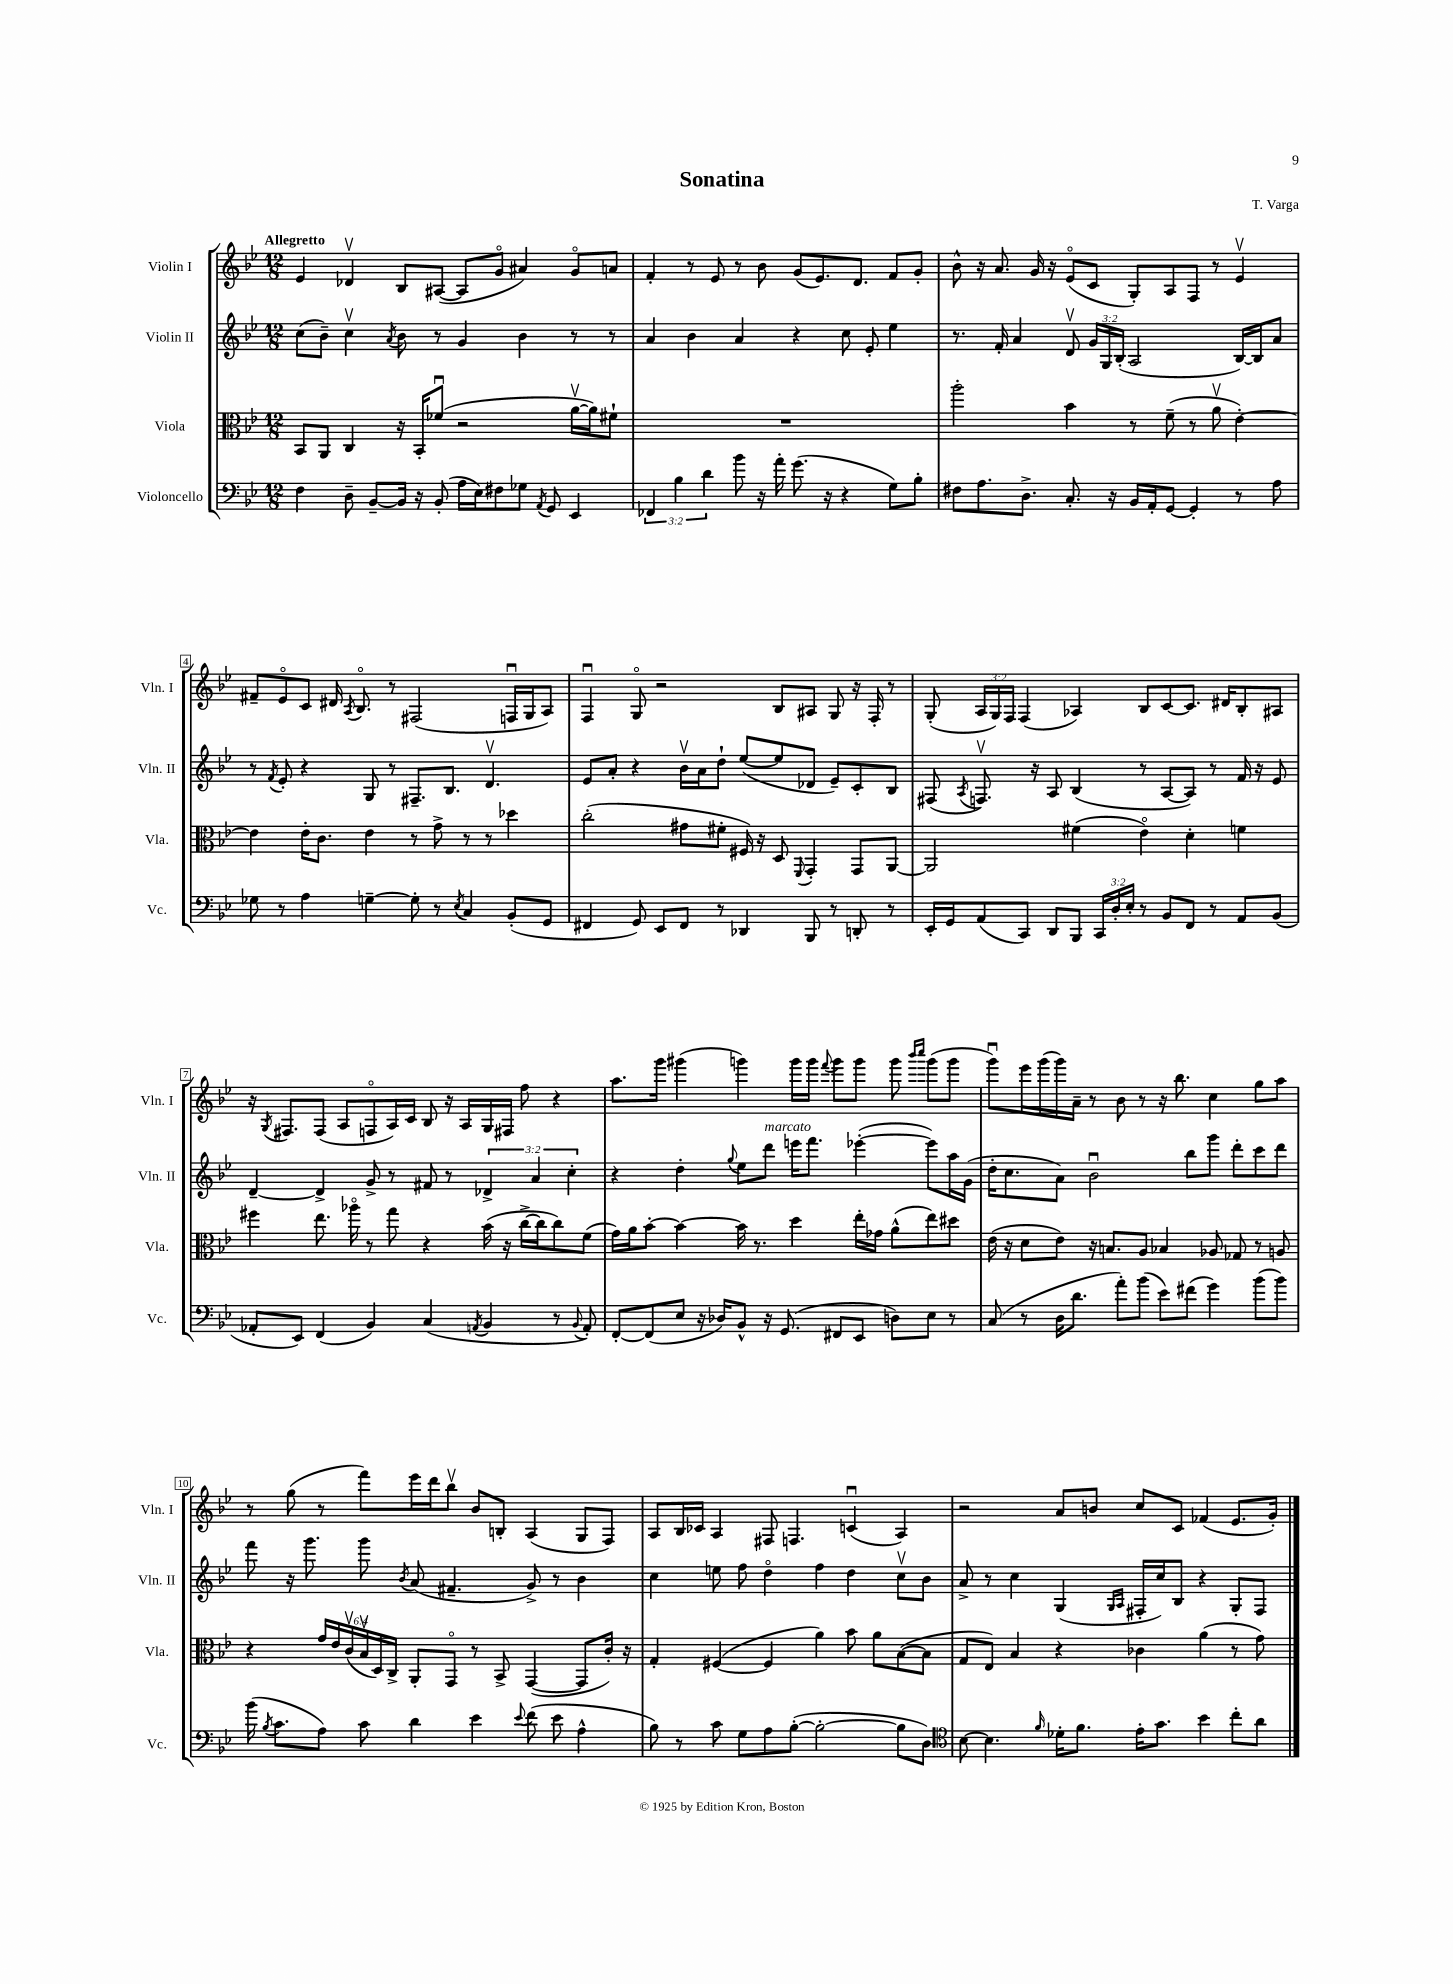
\header { title = "Sonatina" composer = "T. Varga" }
<<
\new StaffGroup <<
\new Staff = "s0" \with { instrumentName = "Violin I" shortInstrumentName = "Vln. I" } {
    \clef treble \key bes \major \numericTimeSignature \time 12/8 \override Staff.TupletNumber.text = #tuplet-number::calc-fraction-text \tempo "Allegretto"
    \autoBeamOff ees'4 des'4\upbow bes8[ ais8]~( ais8[ g'8]\flageolet ais'4) g'8[\flageolet a'8] |
    f'4-. r8 ees'8 r8 bes'8 g'8[( ees'8.) d'8.] f'8[ g'8]-. |
    bes'8-^ r16 a'8. g'16 r16 ees'8[\flageolet( c'8] g8[-.) a8 f8] r8 ees'4\upbow |
    fis'8[-- ees'8\flageolet c'8] dis'16 \acciaccatura { a8 } bes8.\flageolet r8 fis2( f16[\downbow g16 a8]) |
    f4\downbow g8\flageolet r2 bes8[ ais8] g8 r16 f16-. r8 |
    g8-.( \tuplet 3/2 { a16[ g16) f16] } f4( aes4) bes8[ c'8~ c'8.] dis'16[ bes8-. ais8] |
    r16 \acciaccatura { g8 } fis8.[ fis8]( a8[ f8\flageolet a16) c'16] bes8 r16 a16[ g16 fis16] f''8 r4 |
    a''8.[ g'''16] gis'''4( g'''4) g'''16[ g'''16] \appoggiatura { f'''8 } g'''8[ g'''8] g'''8 \grace { bes'''16[ c''''16] } g'''8[( g'''8] |
    g'''8[\downbow) ees'''16 g'''16( g'''16) a'16]-- r8 bes'8 r8 r16 bes''8. c''4 g''8[ a''8] |
    r8 g''8( r8 f'''8[) ees'''16 d'''16 bes''8]\upbow bes'8[ b8]-. a4( g8[ f8]) |
    a8[ bes16 ces'16] a4 fis8 f4. c'4\downbow( a4) |
    r2 a'8[ b'8] c''8[ c'8] fes'4( ees'8.[ g'16]-.) \bar "|." |
}
\new Staff = "s1" \with { instrumentName = "Violin II" shortInstrumentName = "Vln. II" } {
    \clef treble \key bes \major \numericTimeSignature \time 12/8 \override Staff.TupletNumber.text = #tuplet-number::calc-fraction-text
    \autoBeamOff c''8[( bes'8]--) c''4\upbow \acciaccatura { a'8 } bes'8 r8 g'4 bes'4 r8 r8 |
    a'4 bes'4 a'4 r4 c''8 ees'8-. ees''4 |
    r8. f'16-. a'4 d'8\upbow \tuplet 3/2 { g'16[ g16 bes16]-.( } a2 bes16[~) bes16 a'8] |
    r8 \acciaccatura { f'8 } ees'8-. r4 g8 r8 fis8.[-- bes8.] d'4.\upbow |
    ees'8[ a'8]-. r4 bes'16[\upbow a'16 d''8]-! ees''8[~( ees''8 des'8] ees'8[--) c'8-. bes8] |
    fis8( \acciaccatura { a8 } f8.\upbow) r16 a8 bes4( r8 a8[~ a8]) r8 f'16 r16 ees'8 |
    d'4~-- d'4-> g'8-> r8 fis'8 r8 \tuplet 3/2 { des'4-> a'4 c''4-. } |
    r4 d''4-. \appoggiatura { g''8 } ees''8[ d'''8]^\markup { \italic "marcato" } e'''16[ f'''8.] ees'''4~-.( ees'''8[) a''16 g'16]( |
    d''16[-. c''8. a'8]) bes'2\downbow bes''8[ g'''8] d'''8[-. c'''8 d'''8] |
    f'''8 r16 g'''8. g'''8 \acciaccatura { bes'8 } a'8( fis'4.-- g'8->) r8 bes'4 |
    c''4 e''8 f''8 d''4\flageolet f''4 d''4 c''8[\upbow bes'8] |
    a'8-> r8 c''4 g4( \grace { g16[ a16] } fis16[-. c''16) bes8] r4 g8[-. fis8] \bar "|." |
}
\new Staff = "s2" \with { instrumentName = "Viola" shortInstrumentName = "Vla." } {
    \clef alto \key bes \major \numericTimeSignature \time 12/8 \override Staff.TupletNumber.text = #tuplet-number::calc-fraction-text
    \autoBeamOff bes,8[ a,8] c4 r16 bes,16[-. fes'8]\downbow( r2 a'16[~\upbow a'16) fis'8]-! |
    R1. |
    a''2-. bes'4 r8 f'8--( r8 a'8\upbow ees'4~-.) |
    ees'4 ees'16[-. c'8.] ees'4 r8 g'8-> r8 r8 des''4 |
    c''2-.( gis'8[ fis'8]-. fis16) r16 d8 \appoggiatura { f,8 } g,4-. g,8[ a,8]~ |
    a,2 fis'4( ees'4\flageolet) d'4-. f'4 |
    fis''4 ees''8. aes''16\flageolet r8 g''8 r4 bes'16( r16 c''16[~-> c''16 c''8) f'8]( |
    g'16[) a'16 bes'8]~-. bes'4~ bes'16 r8. d''4 ees''16[-. ges'16] a'8[-^( ees''8) dis''8] |
    ees'16( r16 d'8[ ees'8]) r16 b8.[ a8] bes4 aes8 ges8 r8 a8 |
    r4 \tuplet 6/4 { g'16[ ees'16 c'16\upbow( bes16\upbow d16) c16]-> } a,8[-. g,8]\flageolet r8 bes,8-> g,4~( g,8[ c'16]-.) r16 |
    g4-. fis4~( fis4 a'4) bes'8 a'8[ bes8~( bes8] |
    g8[ ees8]) bes4 r4 ces'4 a'4( r8 g'8) \bar "|." |
}
\new Staff = "s3" \with { instrumentName = "Violoncello" shortInstrumentName = "Vc." } {
    \clef bass \key bes \major \numericTimeSignature \time 12/8 \override Staff.TupletNumber.text = #tuplet-number::calc-fraction-text
    \autoBeamOff f4 d8-- bes,8[~-- bes,16] r16 bes,8-.( a16[ ees16) fis8 ges8] \acciaccatura { a,8 } g,8 ees,4 |
    \tuplet 3/2 { fes,4 bes4 d'4 } bes'8 r16 a'16-. g'8.( r16 r4 g8[) bes8]-. |
    fis8[ a8. d8.]-> c8.-. r16 bes,16[ a,16-. g,8]~ g,4-. r8 a8 |
    ges8 r8 a4 g4~-- g8-. r8 \acciaccatura { ees8 } c4 bes,8[-.( g,8] |
    fis,4 g,8) ees,8[ fis,8] r8 des,4 bes,,8 r8 d,8-. r8 |
    ees,16[-. g,16 a,8( c,8]) d,8[ bes,,8] \tuplet 3/2 { c,16[ d16-. ees16]-. } r8 bes,8[ f,8] r8 a,8[ bes,8]( |
    aes,8[-. ees,8]) f,4( bes,4) c4( \acciaccatura { a,8 } bes,4 r8 \appoggiatura { bes,8 } a,8-.) |
    f,8[~-. f,8( ees8] r16 des16[) bes,8]-^ r16 g,8.( fis,8[ ees,8] d8[) ees8] r8 |
    c8( r8 d16[ d'8.] a'8[-.) bes'8]( ees'8[) fis'8]( g'4) bes'8[( bes'8]) |
    bes'16( \acciaccatura { bes8 } c'8.[ a8]) c'8 d'4 ees'4 \appoggiatura { ees'8 } f'8( ees'8 a4-^ |
    bes8) r8 c'8 g8[ a8 bes8]~-.( bes2~-. bes8[ d8]) |
    \clef tenor bes8~ bes4. \grace { f'16 } des'16[-. f'8.] ees'16[-. g'8.] bes'4 c''8[-. a'8] \bar "|." |
}
>>
>>
\layout { \context { \Score \override BarNumber.stencil = #(make-stencil-boxer 0.1 0.3 ly:text-interface::print) } }
